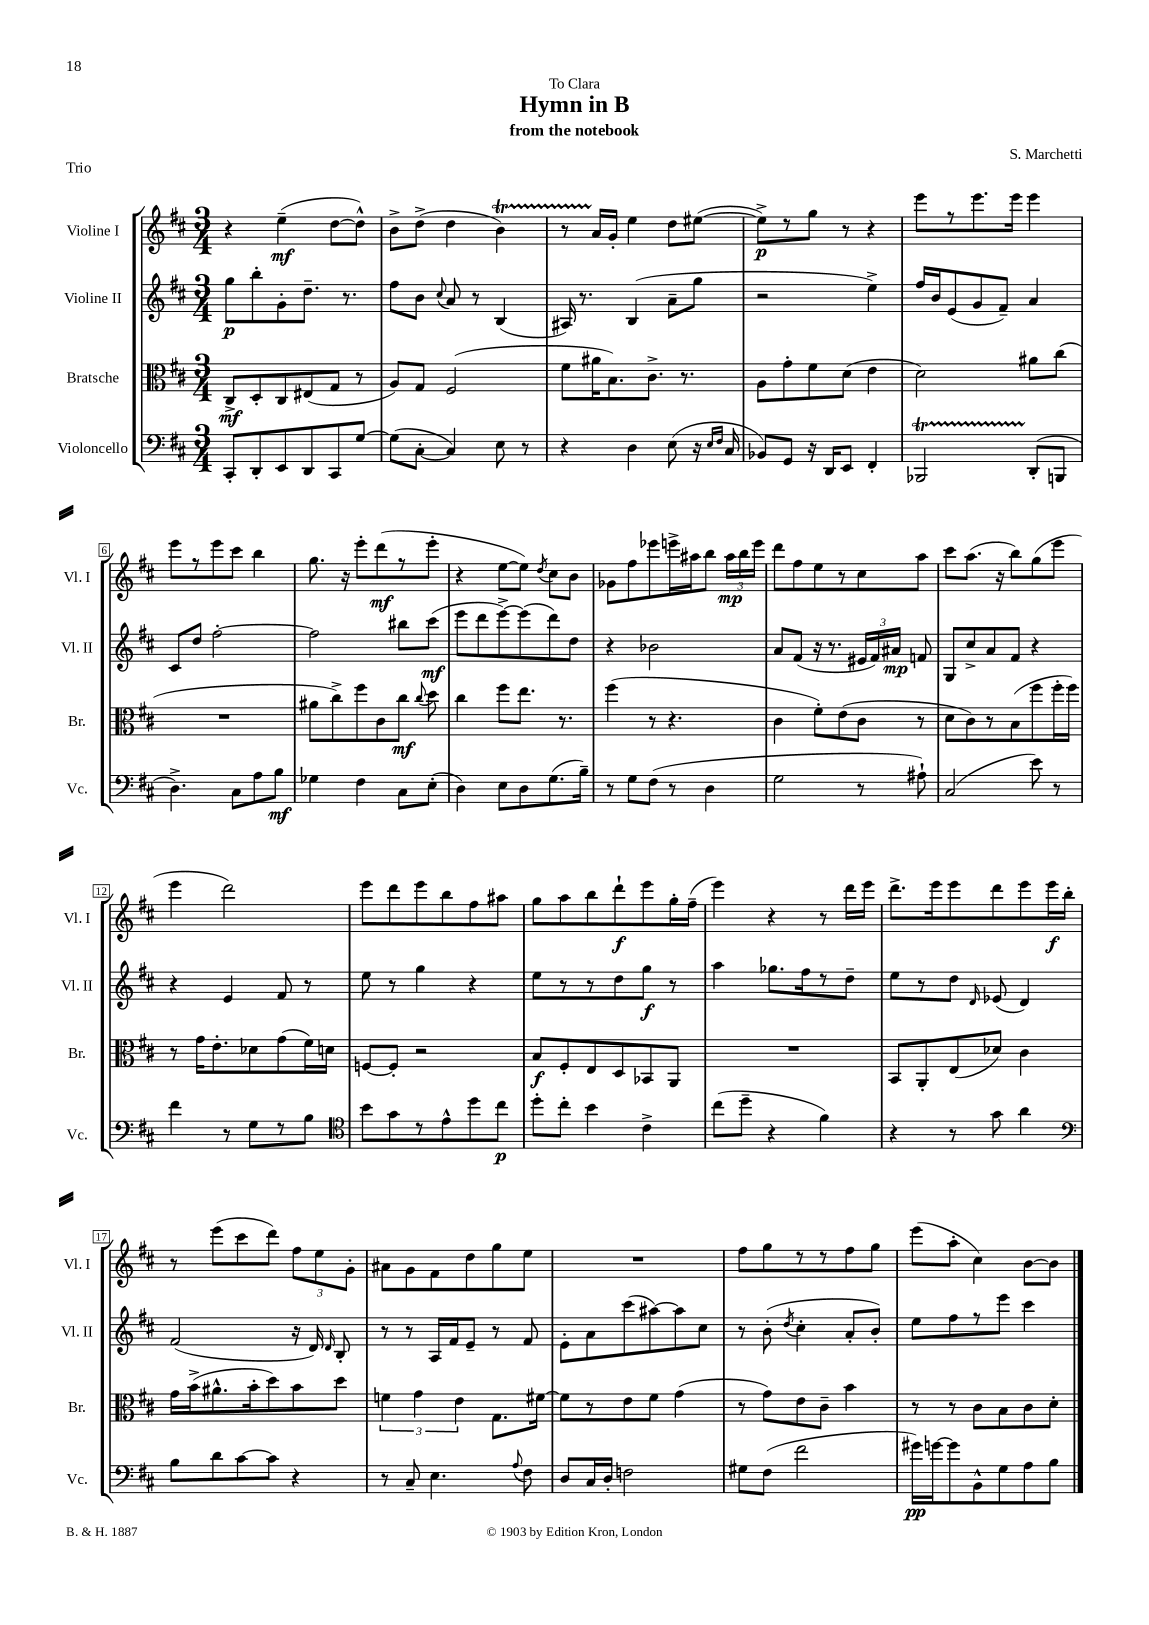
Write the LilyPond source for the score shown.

\header { title = "Hymn in B" composer = "S. Marchetti" subtitle = "from the notebook" dedication = "To Clara" piece = "Trio" }
<<
\new StaffGroup <<
\new Staff = "s0" \with { instrumentName = "Violine I" shortInstrumentName = "Vl. I" } {
    \clef treble \key d \major \numericTimeSignature \time 3/4
    \autoBeamOff r4 e''4--\mf( d''8[~ d''8]-^) |
    b'8[-> d''8]->( d''4 b'4\startTrillSpan) |
    r8 a'16[\stopTrillSpan g'16]-. e''4 d''8[ eis''8]~( |
    eis''8[->\p) r8 g''8] r8 r4 |
    e'''8[ r8 e'''8. e'''16] e'''4 |
    e'''8[ r8 e'''8 cis'''8] b''4 |
    g''8. r16 e'''8[-. d'''8\mf( r8 e'''8]-. |
    r4 e''8[~ e''8]) \acciaccatura { d''8 } cis''8[ b'8] |
    ges'8[ fis''8 ees'''8 e'''16-> ais''16 b''8] \tuplet 3/2 { ais''16[\mp b''16 e'''16] } |
    d'''8[ fis''8 e''8 r8 cis''8 a''8] |
    cis'''8[ a''8.]( r16 b''8[) g''8( e'''8] |
    e'''4 d'''2) |
    e'''8[ d'''8 e'''8 b''8 fis''8 ais''8] |
    g''8[ a''8 b''8 d'''8-!\f e'''8 g''16-. fis''16]--( |
    e'''4) r4 r8 d'''16[ e'''16] |
    d'''8.[-> e'''16 e'''8 d'''8 e'''8 e'''16\f b''16]-. |
    r8 e'''8[( cis'''8 d'''8]) \tuplet 3/2 { fis''8[ e''8 g'8]-. } |
    ais'8[ g'8 fis'8 d''8 g''8 e''8] |
    R2. |
    fis''8[ g''8 r8 r8 fis''8 g''8] |
    e'''8[( a''8]-. cis''4) b'8[~ b'8] \bar "|." |
}
\new Staff = "s1" \with { instrumentName = "Violine II" shortInstrumentName = "Vl. II" } {
    \clef treble \key d \major \numericTimeSignature \time 3/4
    \autoBeamOff g''8[\p b''8-. g'8-. d''8.]-- r8. |
    fis''8[ b'8] \appoggiatura { cis''8 } a'8 r8 b4( |
    ais16) r8. b4( a'8[-- g''8] |
    r2 e''4->) |
    fis''16[ b'16 e'8( g'8 fis'8]--) a'4 |
    cis'8[ d''8] fis''2~-. |
    fis''2 bis''8[ cis'''8]\mf( |
    e'''8[ d'''8 e'''8~->) e'''8( d'''8) d''8] |
    r4 bes'2 |
    a'8[ fis'8]( r16 r8. \tuplet 3/2 { eis'16[ fis'16) ais'16]\mp } f'8 |
    g8[ cis''8-> a'8 fis'8] r4 |
    r4 e'4 fis'8 r8 |
    e''8 r8 g''4 r4 |
    e''8[ r8 r8 d''8 g''8]\f r8 |
    a''4 ges''8.[ fis''16 r8 d''8]-- |
    e''8[ r8 d''8] \grace { d'16 } ees'8( d'4) |
    fis'2( r16 d'16) \grace { d'16 } b8-. |
    r8 r8 a16[ fis'16 e'8]-- r8 fis'8 |
    e'8[-. a'8 cis'''8( ais''8~) ais''8 cis''8] |
    r8 b'8-.( \acciaccatura { d''8 } cis''4-. a'8[-. b'8]-.) |
    e''8[ fis''8 r8 e'''8] cis'''4 \bar "|." |
}
\new Staff = "s2" \with { instrumentName = "Bratsche" shortInstrumentName = "Br." } {
    \clef alto \key d \major \numericTimeSignature \time 3/4
    \autoBeamOff cis8[->\mf d8-. cis8 eis8( g8] r8 |
    a8[) g8] fis2( |
    fis'8[ ais'16 b8.) cis'8.]-> r8. |
    a8[ g'8-. fis'8 d'8]( e'4 |
    d'2) ais'8[ cis''8]( |
    R2. |
    ais'8[ cis''8->) fis''8 cis'8 cis''8]\mf \appoggiatura { cis''8 } d''8 |
    cis''4 fis''8[ e''8.] r8. |
    fis''4( r8 r4. |
    cis'4 fis'8[-.) e'8( cis'8] r8 |
    d'8[ cis'8) r8 b8( fis''8 fis''16-. fis''16]) |
    r8 g'16[ e'8.-. des'8 g'8( fis'16) d'16] |
    f8[~ f8]-. r2 |
    b8[\f fis8-. e8 d8 bes,8 a,8] |
    R2. |
    b,8[ a,8-. e8( des'8]) cis'4 |
    g'16[ b'16->( ais'8.-^ b'16-. d''8) b'8 d''8] |
    \tuplet 3/2 { f'4 g'4 e'4 } g8.[ fis'16]~ |
    fis'8[ r8 e'8 fis'8] g'4( |
    r8 g'8[) e'8 cis'8]-- b'4 |
    r8 r8 cis'8[ b8 cis'8 d'8]-. \bar "|." |
}
\new Staff = "s3" \with { instrumentName = "Violoncello" shortInstrumentName = "Vc." } {
    \clef bass \key d \major \numericTimeSignature \time 3/4
    \autoBeamOff cis,8[-. d,8-. e,8 d,8 cis,8 g8]~ |
    g8[( cis8]~-. cis4) e8 r8 |
    r4 d4 e8( r16 \grace { e16[ fis16] } cis16 |
    bes,8[) g,8] r16 d,16[ e,8] fis,4-. |
    bes,,2\startTrillSpan d,8[-.\stopTrillSpan( b,,8] |
    d4.->) cis8[ a8 b8]\mf |
    ges4 fis4 cis8[ e8]-.( |
    d4) e8[ d8 g8.( b16]--) |
    r8 g8[ fis8]( r8 d4 |
    g2 r8 ais8-!) |
    cis2( e'8) r8 |
    fis'4 r8 g8[ r8 b8] |
    \clef tenor b'8[ g'8 r8 e'8-^ d''8 cis''8]\p |
    d''8[-. cis''8]-. b'4 cis'4-> |
    cis''8[( d''8]-- r4 fis'4) |
    r4 r8 g'8 a'4 |
    \clef bass b8[ d'8 cis'8~ cis'8] r4 |
    r8 cis8-- e4. \appoggiatura { a8 } fis8 |
    d8[ cis16 d16]-. f2 |
    gis8[ fis8]( fis'2 |
    gis'16[\pp) g'16~ g'8 b,8-^ g8 a8 b8] \bar "|." |
}
>>
>>
\layout { \context { \Score \override BarNumber.stencil = #(make-stencil-boxer 0.1 0.3 ly:text-interface::print) } }
